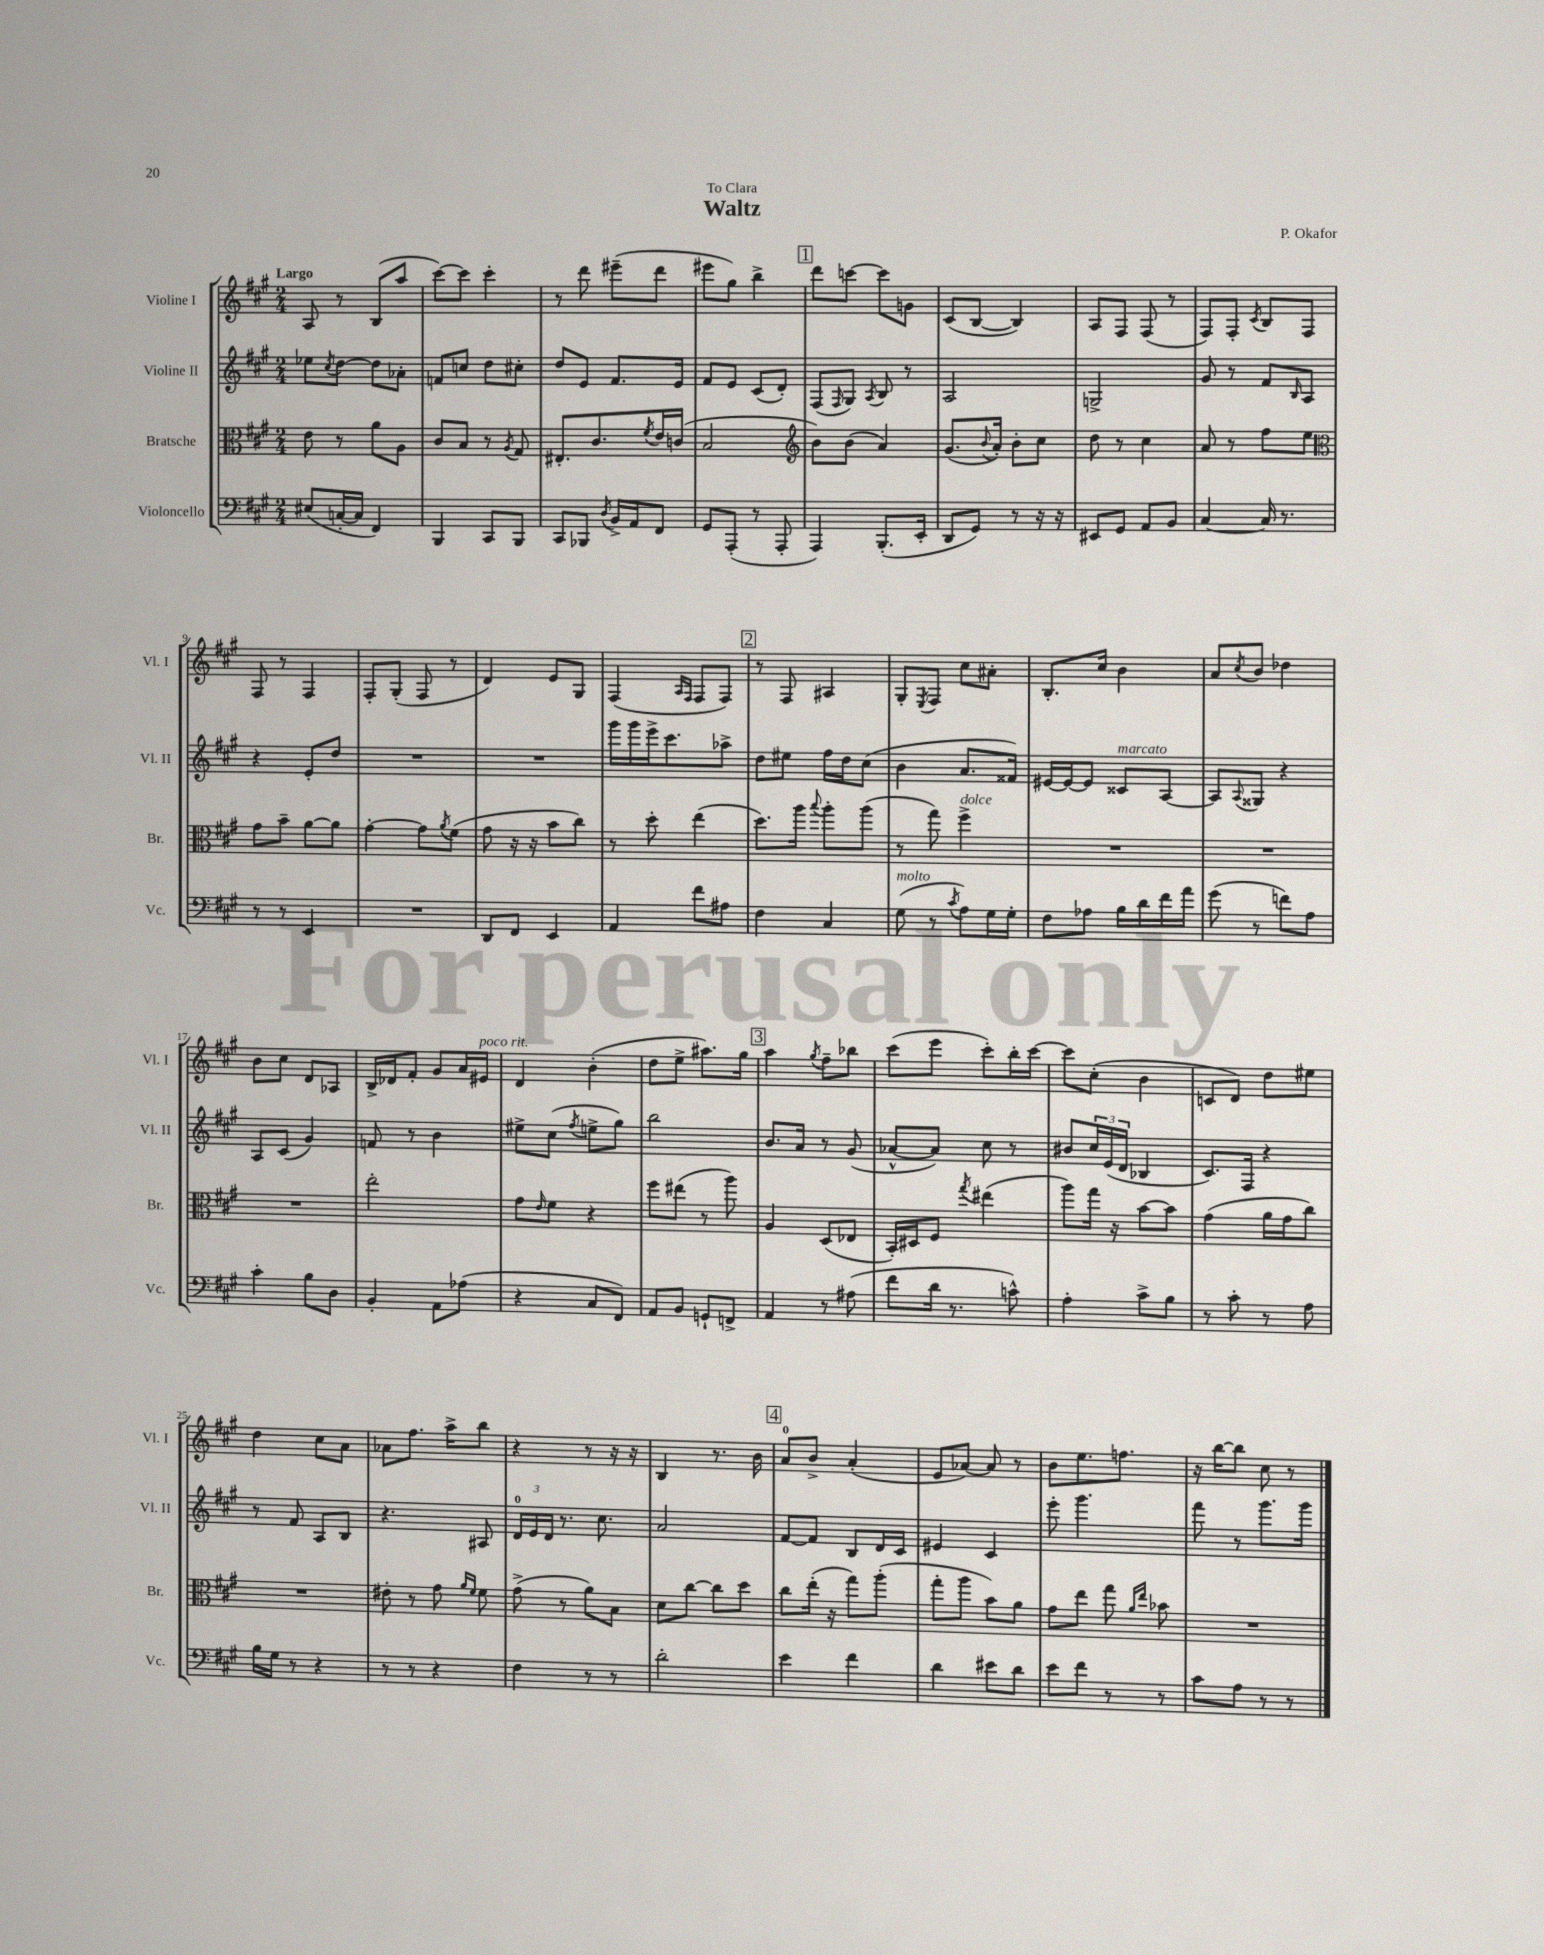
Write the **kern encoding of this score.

**kern	**kern	**kern	**kern
*staff4	*staff3	*staff2	*staff1
*clefF4	*clefC3	*clefG2	*clefG2
*k[f#c#g#]	*k[f#c#g#]	*k[f#c#g#]	*k[f#c#g#]
*M2/4	*M2/4	*M2/4	*M2/4
(8E#	8e	8ee-	8A
.	.	8qcc#	.
[16C'	8r	[8dd	8r
16C]	.	.	.
4FF#)	8a	8dd]	(8B
.	8A	8a-'	8aa
=	=	=	=
4BBB	8c#	8f	[8ccc#)
.	8B	8cc	8ccc#]
8CC#	8r	8dd	4ccc#'
.	8qA	.	.
8BBB	8G#	8cc#'	.
=	=	=	=
8CC#	8.E#'	8dd	8r
8BBB-	.	8e	8ddd
.	8.c#	.	.
8qD	.	.	.
16BB^	.	8.f#	(8eee#~
16AA	.	.	.
.	8qf#	.	.
8FF#	16e	.	8ddd
.	(16c	16e	.
=	=	=	=
8GG#	2B	8f#	8eee#
(8AAA'	.	8e	8gg#)
8r	.	(8c#	4bb^
8AAA'	.	8d')	.
=	=	=	=
*	*clefG2	*	*
4AAA)	8b)	(8F#	8ddd
.	.	16qqF#	.
.	(8b	8G#)	[8ccc
.	.	8qA	.
(8.BBB'	4a)	8B	8ccc]
.	.	8r	8g
16EE'	.	.	.
=	=	=	=
8DD	(8.g#	2A	(8c#
8GG#)	.	.	[8B
.	8qqb	.	.
.	16a')	.	.
8r	8b'	.	4B])
16r	8cc#	.	.
16r	.	.	.
=	=	=	=
8EE#	8dd	2G^	8A
8GG#	8r	.	8F#
8AA	4cc#	.	(8F#
8BB	.	.	8r
=	=	=	=
[4C#	8a	8g#	8F#)
.	8r	8r	8F#'
.	.	.	8qc#
16C#]	8ff#	8f#	8B
8.r	.	.	.
.	.	16qqB	.
.	8ee	8A	8F#
=	=	=	=
*	*clefC3	*	*
8r	8g#	4r	8F#
8r	8b~	.	8r
4EE	[8a	8e'	4F#
.	8a]	8dd	.
=	=	=	=
2r	[4g#'	2r	8F#'
.	.	.	(8G#'
.	8g#]	.	8F#
.	8qa	.	.
.	(8f#	.	8r
=	=	=	=
8DD	8g#	2r	4d)
8FF#	16r	.	.
.	16r	.	.
4EE	8b	.	8e
.	8cc#)	.	8G#
=	=	=	=
4AA	8r	16ggg#	(4F#
.	.	16ggg#	.
.	8dd'	16eee^	.
.	.	8.ccc#	.
.	.	.	16qqA
.	.	.	16qqF#
8f#	(4ee	.	8F#
8A#	.	8aa-^	8F#)
=	=	=	=
4F#	8.dd)	8dd	8r
.	.	8ee#	8F#
.	16aa	.	.
.	8qqbb	.	.
4C#	8aa'	16ff#	4A#
.	.	16dd	.
.	(8aa	(8cc#	.
=	=	=	=
(8G#	8r	4b	8G#'
.	.	.	8qE
8r	8gg#)	.	8F#
8qc#	.	.	.
8A)	4ff#^	8.a	8cc#
16G#	.	.	8a#'
16G#'	.	16f##)	.
=	=	=	=
8F#	2r	[16e#	8.B'
.	.	16e#_	.
8A-	.	8e#]	.
.	.	.	16cc#
16B	.	8c##	4b
16d	.	.	.
16f#	.	[8A	.
16a	.	.	.
=	=	=	=
(8g#	2r	8A]	8a
.	.	8qqA	8qcc#
8r	.	8G##	8b
8f)	.	4r	4dd-
8A	.	.	.
=	=	=	=
4c#'	2r	8A	8b
.	.	(8c#	8cc#
8B	.	4g#)	8d
8D	.	.	8A-
=	=	=	=
4BB'	2ee'	8f	16B^
.	.	.	16d-
.	.	8r	8f#'
8AA	.	4b	8g#
(8A-	.	.	16a
.	.	.	16e#
=	=	=	=
4r	8g#	8ee#^	4d
.	16qqe	.	.
.	8f#	(8cc#	.
.	.	8qff#	.
8C#	4r	8ee^	(4b'
8FF#)	.	8gg#)	.
=	=	=	=
8AA	8ff#	2bb	8dd
8BB	(8ee#	.	8ee^
8GG`	8r	.	8.aa#)
8FF^	8aa)	.	.
.	.	.	16gg#
=	=	=	=
4AA	4A	8.b	4aa
.	.	16a	.
.	.	.	8qgg#
8r	(8D	8r	8ff#~
(8A#	8E-	(8g#	8bb-
=	=	=	=
8f#	16BB')	[8a-^^	(8ccc#
.	16D#	.	.
16d	8F#	8a-])	8eee
8.r	.	.	.
.	8qgg#	.	.
.	(4ee#	8cc#	8ccc#')
8c^^)	.	8r	16bb'
.	.	.	[16ccc#
=	=	=	=
4A'	8aa)	8b#	8ccc#]
.	16gg#	24cc#	(8cc#'
.	.	(24e	.
.	16r	.	.
.	.	24d	.
8c#^	[8b	4B-	4b
8B	8b]	.	.
=	=	=	=
8r	(4g#	8.c#)	8c
8c#'	.	.	8d)
.	.	16F#	.
8r	16a	4r	8dd
.	16g#	.	.
8A	8cc#)	.	8ee#
=	=	=	=
16B	2r	8r	4dd
16G#	.	.	.
8r	.	8f#	.
4r	.	8A	8cc#
.	.	8B	8a
=	=	=	=
8r	8e#'	4.r	8a-
8r	8r	.	8.ff#
4r	8g#	.	.
.	.	.	16aa^
.	16qqa	.	.
.	16qqf#	.	.
.	8f#	8A#	8bb
=	=	=	=
4F#	(8g#^	24d	4r
.	.	24e	.
.	.	24d	.
.	8r	8.r	.
8r	8a)	.	8r
.	.	8.cc#	.
8r	8B	.	16r
.	.	.	16r
=	=	=	=
2d'	8d	2a	4B
.	[8cc#	.	.
.	8cc#]	.	8.r
.	8dd	.	.
.	.	.	16b
=	=	=	=
4e	8cc#	[8f#	8a
.	(16ee'	8f#]	8b^
.	16r	.	.
4f#	8gg#)	8B	(4a'
.	(8aa'	16d	.
.	.	16c#	.
=	=	=	=
4d	8gg#'	4e#	8e
.	8aa	.	[8a-)
8e#	8b)	4c#	8a-]
8d	8a	.	8r
=	=	=	=
8e	8g#	8eee'	8b
8f#	8ee	4.ggg#	8.ee
8r	8gg#	.	.
.	.	.	8.ff
.	16qqa	.	.
.	16qqee	.	.
8r	8b-	.	.
=	=	=	=
8c#	2r	8fff#	16r
.	.	.	[16bb
8A	.	8r	8bb]
8r	.	8.ggg#	8cc#
8r	.	.	8r
.	.	16ggg#	.
==	==	==	==
*-	*-	*-	*-
